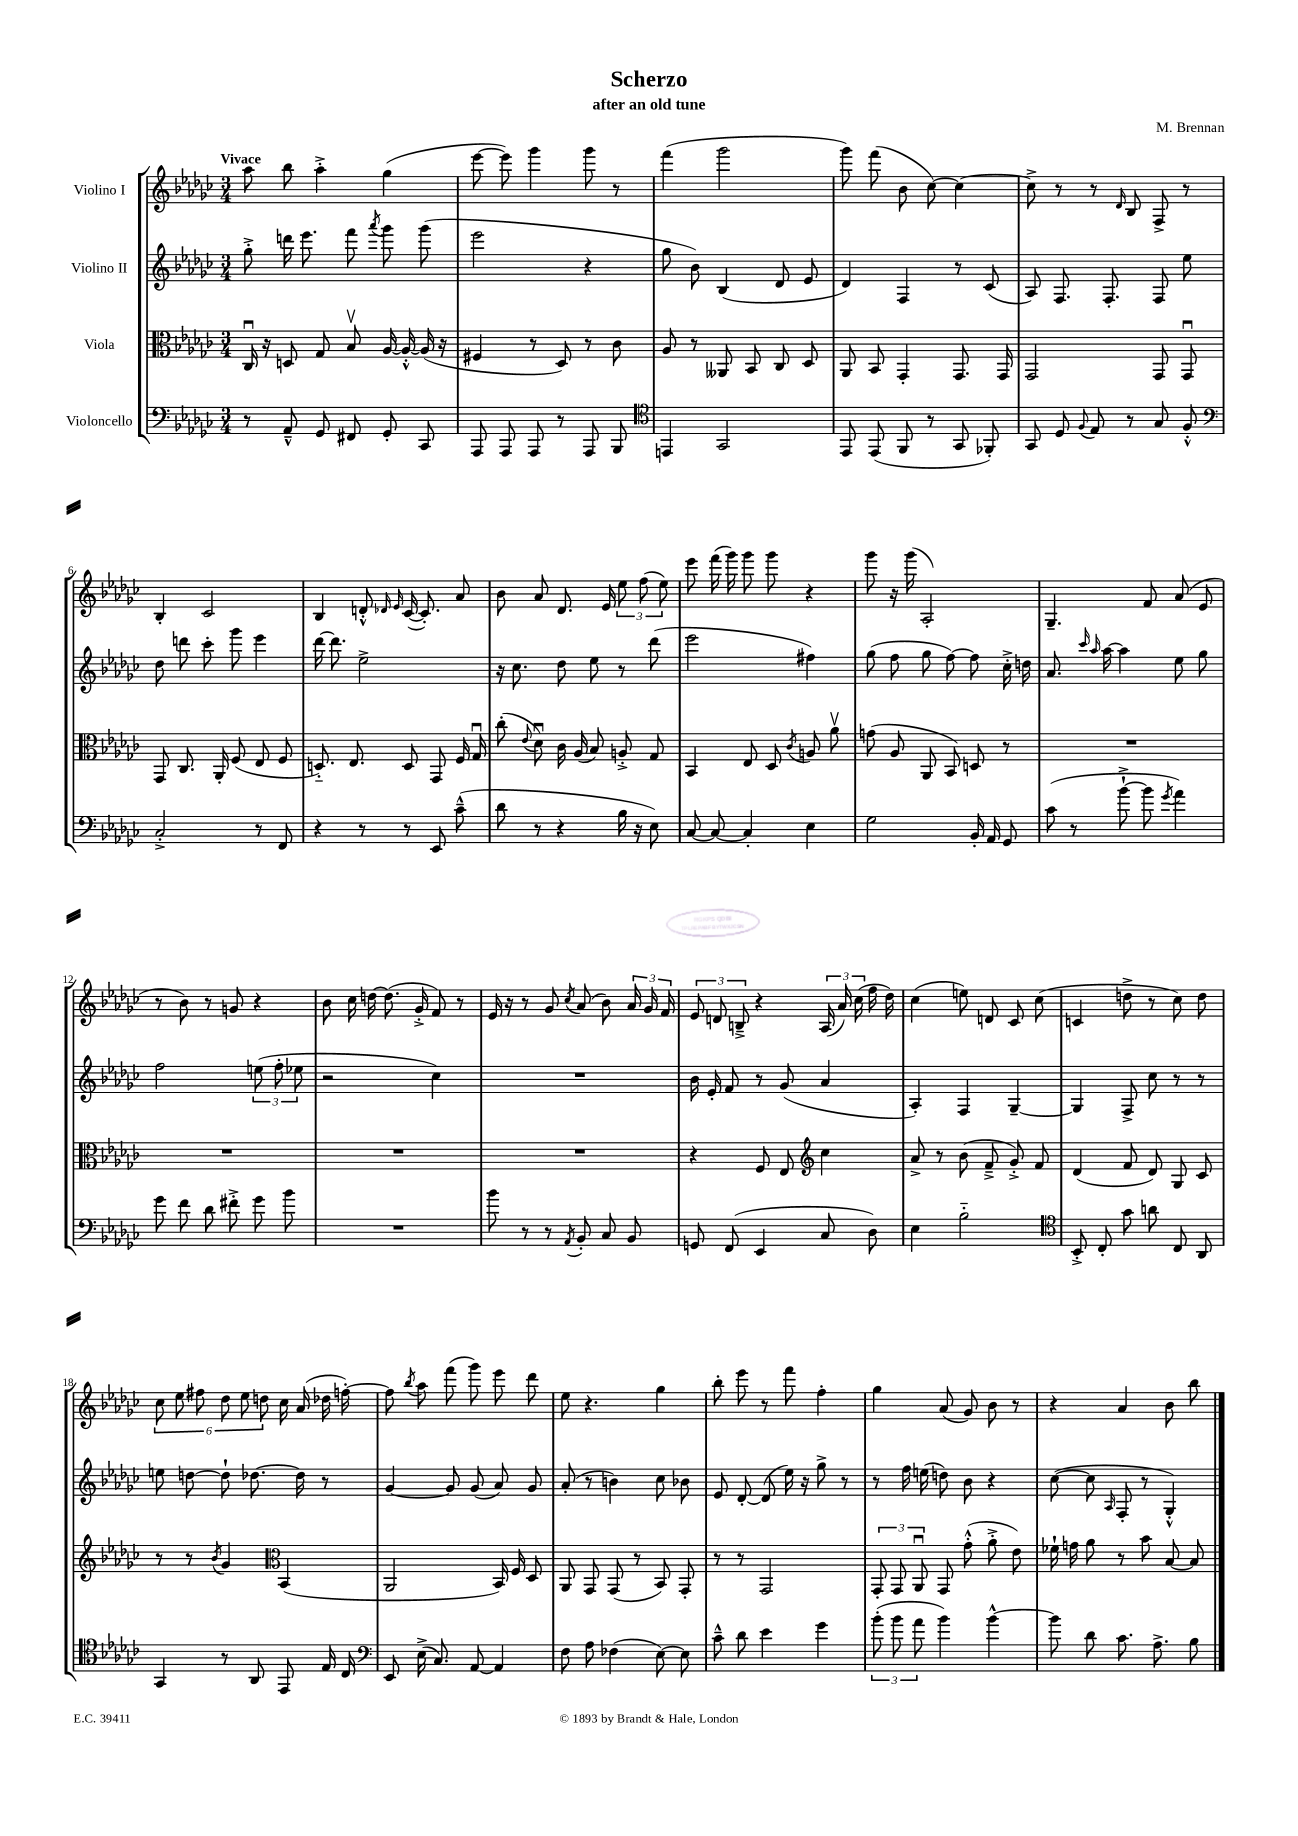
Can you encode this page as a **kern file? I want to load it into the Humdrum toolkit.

**kern	**kern	**kern	**kern
*part4	*part3	*part2	*part1
*staff4	*staff3	*staff2	*staff1
*I"Violoncello	*I"Viola	*I"Violino II	*I"Violino I
*clefF4	*clefC3	*clefG2	*clefG2
*k[b-e-a-d-g-c-]	*k[b-e-a-d-g-c-]	*k[b-e-a-d-g-c-]	*k[b-e-a-d-g-c-]
*M3/4	*M3/4	*M3/4	*M3/4
=1	=1	=1	=1
!	!	!	!LO:TX:a:B:t=Vivace
8r	16C-u/	8gg-'^\	8aa-\
.	16r	.	.
8AA-~^^/	8Dn/	16dddn\	8bb-\
.	.	8.eee-\	.
8GG-/	8G-/	.	4aa-'^\
8FF#X/	8B-v/	8fff\	.
.	.	8qaaa-/	.
8GG-'/	[16A-/	8ggg-\	(4gg-\
.	16A-'^^/_	.	.
8CC-/	(16A-/]	(8ggg-\	.
.	16r	.	.
=2	=2	=2	=2
8AAA-/	4F#X/	2eee-\	[8eee-\
8AAA-/	.	.	8eee-\])
8AAA-/	8r	.	4ggg-\
8r	8D-/)	.	.
8AAA-/	8r	4r	8ggg-\
8BBB-/	8c-\	.	8r
=3	=3	=3	=3
*clefC4	*	*	*
4EEn/	8A-/	8gg-\	(4fff\
.	8r	8b-\)	.
2GG-/	8AA--X/	(4B-/	2ggg-\
.	8BB-/	.	.
.	8C-/	8d-/	.
.	8D-/	8e-/	.
=4	=4	=4	=4
8EE-/	8AA-/	4d-/)	8ggg-\)
(8EE-/	8BB-/	.	(8fff\
8FF/	4GG-'/	4F/	8b-\
8r	.	.	[8cc-\)
8GG-/	8.GG-/	8r	4cc-\_
8FF-X'/)	.	(8c-/	.
.	16GG-/	.	.
=5	=5	=5	=5
8GG-/	2GG-/	8A-/)	8cc-^\]
8D-/	.	8.F/	8r
8qqF/	.	.	.
8E-/	.	.	8r
.	.	8.F'/	.
.	.	.	16qqd-/
8r	.	.	8B-/
8G-/	8GG-/	8F/	8F^/
8F'^^/	8GG-u/	8ee-\	8r
!!LO:LB:g=z
=6	=6	=6	=6
*clefF4	*	*	*
2C-'^/	8GG-/	8dd-\	4B-'/
.	8.C-/	8dddn\	.
.	.	8ccc-'\	2c-/
.	16AA-'/	.	.
.	(8F/	8ggg-\	.
8r	8E-/	4eee-\	.
8FF/	8F/	.	.
=7	=7	=7	=7
4r	8.Dn/)	[16ddd-\	4B-/
.	.	8.ddd-\]	.
.	8.E-/	.	.
8r	.	2ee-^\	8dn'^^/
.	.	.	16qqd-X/
.	.	.	16qqe-/
8r	8D/	.	([16c-/
.	.	.	8.c-'/])
8EE-/	8GG-/	.	.
(8c-~^^\	16F/	.	8a-/
.	16G-u/	.	.
=8	=8	=8	=8
8d-\	(8cc-'\	16r	8b-\
.	.	8.cc-\	.
.	8qqe-/	.	.
8r	8d-u\)	.	8a-/
4r	16c-\	8dd-\	8.d-/
.	(16A-/	.	.
.	8B-/)	8ee-\	.
.	.	.	16e-/
16B-\	8An'^/	8r	12ee-\
16r	.	.	.
.	.	.	(12ff\
8E-\)	8G-/	(8ddd-\	.
.	.	.	12ee-\)
=9	=9	=9	=9
[8C-/	4BB-/	2eee-\	8eee-\
8C-/_	.	.	(16fff\
.	.	.	16ggg-\)
4C-'/]	8E-/	.	8ggg-\
.	8D-/	.	8ggg-\
.	8qc-/	.	.
4E-\	8An/	4ff#X\)	4r
.	8a-v\	.	.
=10	=10	=10	=10
2G-\	(8gn\	(8gg-\	8ggg-\
.	8A-/	8ff\	16r
.	.	.	(16ggg-\
.	8AA-/	8gg-\	2A-'/)
.	8BB-/)	[8ff\)	.
16BB-'/	8Dn/	8ff\]	.
16AA-/	.	.	.
8GG-/	8r	16cc-'^\	.
.	.	16ddn\	.
=11	=11	=11	=11
(8c-\	2.r	8.a-/	4.G-~/
8r	.	.	.
.	.	16qqccc-/	.
.	.	16qqaa-/	.
.	.	[16aa-\	.
[8b-`^\	.	4aa-\]	.
8b-\]	.	.	8f/
8qg-/	.	.	.
4a-\)	.	8ee-\	(8a-/
.	.	8gg-\	8e-/
!!LO:LB:g=z
=12	=12	=12	=12
8g-\	2.r	2ff\	8r
8f\	.	.	8b-\)
8d-\	.	.	8r
8f#X'^\	.	.	8gn/
8g-\	.	(12een\	4r
.	.	12ff'\	.
8b-\	.	.	.
.	.	12ee-X\	.
=13	=13	=13	=13
2.r	2.r	2r	8b-\
.	.	.	16cc-\
.	.	.	[16ddn\
.	.	.	(8.dd\]
.	.	.	16g-'^/
.	.	4cc-\)	8f/)
.	.	.	8r
=14	=14	=14	=14
8b-\	2.r	2.r	16e-/
.	.	.	16r
8r	.	.	8r
8r	.	.	8g-/
8qAA-/	.	.	8qcc-/
8BB-'/	.	.	(8a-/
8C-/	.	.	8b-\)
8BB-/	.	.	24a-/
.	.	.	24g-/
.	.	.	24f/
=15	=15	=15	=15
8GGn/	4r	16b-\	12e-/
.	.	16e-'/	.
.	.	.	12dn/
(8FF/	.	8f/	.
.	.	.	12Bn~^/
4EE-/	8F/	8r	4r
.	8E-/	(8g-/	.
*	*clefG2	*	*
8C-/	4cc-\	4a-/	(24A-/
.	.	.	24a-/)
.	.	.	(24cc-\
8D-\)	.	.	16ff\
.	.	.	16dd-\)
=16	=16	=16	=16
4E-\	8a-^/	4A-'/)	(4cc-\
.	8r	.	.
2B-\	(8b-\	4F/	8een\)
.	8f~^/	.	8dn/
.	8g-'^/)	[4G-~/	8c-/
.	8f/	.	(8cc-\
=17	=17	=17	=17
*clefC4	*	*	*
8BB-'^/	(4d-/	4G-/]	4cn/
8C-'/	.	.	.
8g-\	8f/	8F^/	8ddn^\
8an\	8d-/)	8cc-\	8r
8C-/	8G-/	8r	8cc-\)
8AA-/	8c-/	8r	8dd\
!!LO:LB:g=z
=18	=18	=18	=18
4GG-/	8r	8een\	12cc-\
.	.	.	12ee-\
.	8r	[8ddn\	.
.	.	.	12ff#X\
.	8qb-/	.	.
8r	4g-/	8dd`\]	12dd-\
.	.	.	12ee-\
8AA-/	.	[8.dd-X\	.
.	.	.	12ddn\
*	*clefC3	*	*
8EE-/	(4BB-/	.	16cc-\
.	.	16dd-\]	(16a-/
16E-/	.	8r	16dd-X\
16C-/	.	.	[16ffn'\)
=19	=19	=19	=19
*clefF4	*	*	*
8EE-/	2AA-/	[4g-/	8ff\]
.	.	.	8qbb-/
(16E-^\	.	.	8aa-\
8.C-/)	.	.	.
.	.	8g-/]	(8fff\
[8AA-/	.	(8g-/	8ggg-\)
4AA-/]	16BB-/)	8a-/)	8eee-\
.	16F/	.	.
.	8D-/	8g-/	8ddd-\
=20	=20	=20	=20
8F\	8AA-/	(8a-'/	8ee-\
8A-\	8GG-/	8r	4.r
(4F-X\	(8GG-/	4bn\)	.
.	8r	.	.
[8E-\)	8BB-/)	8cc-\	4gg-\
8E-\]	8GG-'/	8b-X\	.
=21	=21	=21	=21
8c-~^^\	8r	8e-/	8bb-'\
8d-\	8r	[8d-'/	8eee-\
4e-\	2GG-/	(8d-/]	8r
.	.	16ee-\)	8fff\
.	.	16r	.
4g-\	.	8gg-^\	4ff'\
.	.	8r	.
=22	=22	=22	=22
(12b-'\	12GG-'/	8r	4gg-\
12b-\	12GG-/	.	.
.	.	16ff\	.
12a-\	12AA-u/	.	.
.	.	(16een\	.
4b-\)	8GG-/	8ddn\)	(8a-/
.	(8g-'^^\	8b-\	8g-/)
[4b-^^\	8a-'^\	4r	8b-\
.	8e-\)	.	8r
=23	=23	=23	=23
8b-\]	16f-X`\	([8cc-\	4r
.	16gn\	.	.
8d-\	8a-\	8cc-\]	.
.	.	16qqA-/	.
8.c-\	8r	8F'/	4a-/
.	8b-\	8r	.
8.A-^\	.	.	.
.	[8B-/	4G-'^^/)	8b-\
8B-\	8B-/]	.	8bb-\
==	==	==	==
*-	*-	*-	*-
